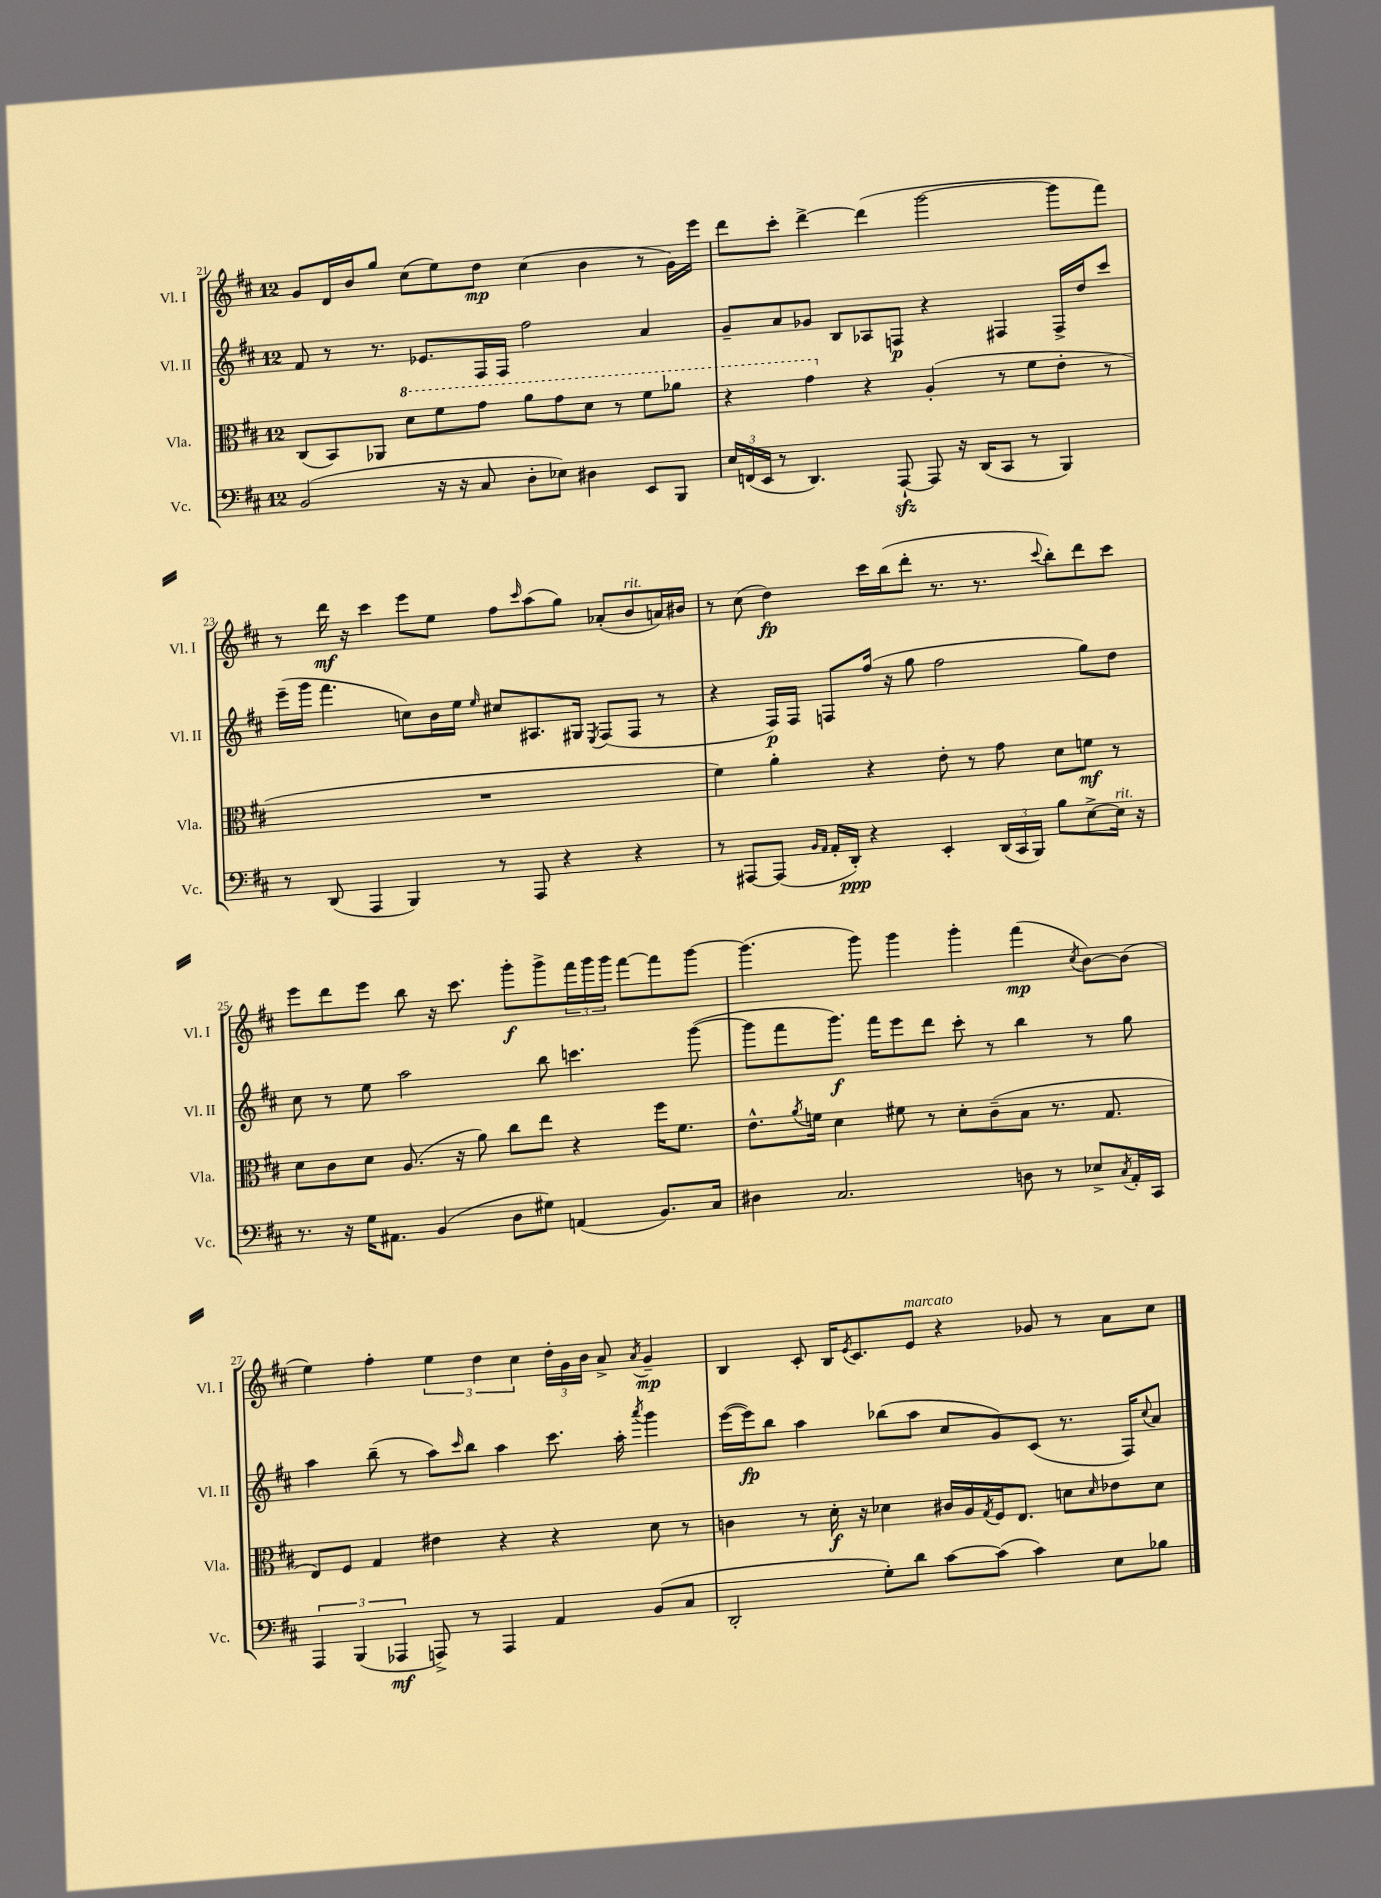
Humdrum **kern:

**kern	**dynam	**kern	**dynam	**kern	**dynam	**kern	**dynam
*part4	*part4	*part3	*part3	*part2	*part2	*part1	*part1
*staff4	*staff4	*staff3	*staff3	*staff2	*staff2	*staff1	*staff1
*I"Vc.	*	*I"Vla.	*	*I"Vl. II	*	*I"Vl. I	*
*I'Vc.	*	*I'Vla.	*	*I'Vl. II	*	*I'Vl. I	*
*clefF4	*	*clefC3	*	*clefG2	*	*clefG2	*
*k[f#c#]	*	*k[f#c#]	*	*k[f#c#]	*	*k[f#c#]	*
*M12/8	*	*M12/8	*	*M12/8	*	*M12/8	*
=21	=21	=21	=21	=21	=21	=21	=21
(2BB/	.	(8C#/L	.	8f#/	.	8g/L	.
.	.	8BB/)	.	8r	.	16d/L	.
.	.	.	.	.	.	16b/J	.
.	.	8AA-X/J	.	8.r	.	8gg/J	.
*	*	*8va	*	*	*	*	*
.	.	8dd\L	.	.	.	(8cc#\L	.
.	.	.	.	8.e-X/L	.	.	.
16r	.	8ff#\	.	.	.	8ee\)	.
16r	.	.	.	.	.	.	.
8C#/	.	8gg\J	.	16F#/L	.	8dd\J	mp
.	.	.	.	16F#/JJ	.	.	.
8D'\L	.	8aa\L	.	2ff#\	.	(4cc#\	.
8E-X\J)	.	8gg\	.	.	.	.	.
4D#X\	.	8dd\J	.	.	.	4b\	.
.	.	8r	.	.	.	.	.
8EE/L	.	8ff#\L	.	4a/	.	8r	.
8BBB/J	.	8aa-X\J	.	.	.	16g\LL)	.
.	.	.	.	.	.	16eee\JJ	.
=22	=22	=22	=22	=22	=22	=22	=22
24E/LL	.	4r	.	8g~/L	.	8ddd\L	.
(24FFn/	.	.	.	.	.	.	.
24EE/JJ	.	.	.	.	.	.	.
8r	.	.	.	8a/	.	8ccc#'\J	.
4.DD/)	.	4gg\	.	8g-X/J	.	[4ddd^\	.
.	.	.	.	8B/L	.	.	.
*	*	*X8va	*	*	*	*	*
.	.	4r	.	8A-X/	.	(4ddd\]	.
[8AAAzz`/	.	.	.	8Fn/J	p	.	.
8AAA/]	.	(4A'/	.	4r	.	[2ggg\	.
16r	.	.	.	.	.	.	.
(16DD/KL	.	.	.	.	.	.	.
8CC#/J	.	8r	.	4F#X/	.	.	.
8r	.	8f#\L	.	.	.	.	.
4BBB/)	.	8e'\J	.	16F#^/LL	.	8ggg\L]	.
.	.	.	.	16dd/J	.	.	.
.	.	8r	.	8ccc#/J	.	8fff#\J)	.
!!LO:LB:g=z
=23	=23	=23	=23	=23	=23	=23	=23
8r	.	1.r	.	(16eee~\LL	.	8r	.
.	.	.	.	16ggg\JJ	.	.	.
(8DD/	.	.	.	4.fff#\	.	16ddd\	mf
.	.	.	.	.	.	16r	.
4AAA/	.	.	.	.	.	4ccc#\	.
4BBB/)	.	.	.	8ccn\L)	.	8eee\L	.
.	.	.	.	16b\L	.	8ee\J	.
.	.	.	.	16ee\JJ	.	.	.
.	.	.	.	16qqee/	.	.	.
8r	.	.	.	8cc#X/L	.	8ff#\L	.
.	.	.	.	.	.	16qqccc#/	.
8AAA/	.	.	.	8.A#X/	.	(8aa\	.
4r	.	.	.	.	.	8gg\J)	.
.	.	.	.	16G#X/Jk	.	.	.
.	.	.	.	8qE/	.	.	.
.	.	.	.	(8F#/L	.	(8a-X'/L	.
!	!	!	!	!	!	!LO:TX:a:i:t=rit.	!
4r	.	.	.	8F#/J	.	8b/	.
.	.	.	.	8r	.	16an/L)	.
.	.	.	.	.	.	16b#X/JJ	.
=24	=24	=24	=24	=24	=24	=24	=24
8r	.	4f#\)	.	4r	.	8r	.
[8AAA#X/L	.	.	.	.	.	(8cc#\	.
(8AAA#/J]	.	4a'\	.	16F#/LL)	p	4dd\)	fp
.	.	.	.	16F#/JJ	.	.	.
16qqBB/LL	.	.	.	.	.	.	.
16qqAA/JJ	.	.	.	.	.	.	.
16AA'/LL	.	.	.	8Fn/L	.	.	.
16DD'/JJ)	ppp	.	.	.	.	.	.
4r	.	4r	.	(16ff#/Jk	.	16ccc#\LL	.
.	.	.	.	16r	.	(16bb\J	.
.	.	.	.	8gg\	.	8ddd'\J	.
4EE'/	.	8e'\	.	2ff#\	.	8.r	.
.	.	8r	.	.	.	.	.
.	.	.	.	.	.	8.r	.
(24DD/LL	.	8g\	.	.	.	.	.
24CC#/	.	.	.	.	.	.	.
24BBB/JJ)	.	.	.	.	.	.	.
.	.	.	.	.	.	8qqccc#/	.
8B\L	.	8d\L	.	.	.	8bb'\L)	.
[8E^\	.	8fn\J	mf	8gg\L)	.	8ddd\	.
!LO:TX:a:i:t=rit.	!	!	!	!	!	!	!
16E\Jk]	.	8r	.	8dd\J	.	8ccc#\J	.
16r	.	.	.	.	.	.	.
!!LO:LB:g=z
=25	=25	=25	=25	=25	=25	=25	=25
8.r	.	8d\L	.	8cc#\	.	8eee\L	.
.	.	8c#\	.	8r	.	8ddd\	.
16r	.	.	.	.	.	.	.
16G\KL	.	8d\J	.	8ee\	.	8eee\J	.
8.AA#X\J	.	.	.	.	.	.	.
.	.	(8.A/	.	2aa\	.	8bb\	.
(4BB/	.	.	.	.	.	16r	.
.	.	16r	.	.	.	8.ccc#\	.
.	.	8a\)	.	.	.	.	.
8D\L	.	8cc#\L	.	.	.	8ggg'\L	f
8G#X\J)	.	8ee\J	.	8bb\	.	8ggg^\	.
(4AAn/	.	4r	.	4.cccn\	.	24fff#\L	.
.	.	.	.	.	.	24ggg\	.
.	.	.	.	.	.	24ggg\JJ	.
.	.	.	.	.	.	[8fff#\L	.
8.BB/L)	.	16ff#\KL	.	.	.	8fff#\]	.
.	.	8.f#\J	.	.	.	.	.
.	.	.	.	([8ggg\	.	[8ggg\J	.
16C#/Jk	.	.	.	.	.	.	.
=26	=26	=26	=26	=26	=26	=26	=26
4D#X\	.	8.e^^\L	.	8ggg\L]	.	(4.ggg\]	.
.	.	.	.	8fff#\	.	.	.
.	.	8qa/	.	.	.	.	.
.	.	16fn\Jk	.	.	.	.	.
2.C#/	.	4d\	.	8.ggg\J)	f	.	.
.	.	.	.	.	.	8ggg\)	.
.	.	.	.	16fff#\KL	.	.	.
.	.	8f#X\	.	8eee\	.	4ggg\	.
.	.	8r	.	8ddd\J	.	.	.
.	.	8d'\L	.	8ccc#'\	.	4ggg'\	.
.	.	(8c#~\	.	8r	.	.	.
8Dn\	.	8B\J	.	4bb\	.	(4fff#\	mp
8r	.	8.r	.	.	.	.	.
.	.	.	.	.	.	8qcc#/	.
8E-X^/L	.	.	.	8r	.	[8b\L)	.
.	.	8.G/	.	.	.	.	.
8qC#/	.	.	.	.	.	.	.
16AA'/L	.	.	.	8gg\	.	(8b\J]	.
16CC#/JJ	.	.	.	.	.	.	.
!!LO:LB:g=z
=27	=27	=27	=27	=27	=27	=27	=27
6AAA/	.	8E/L)	.	4aa\	.	4ee\)	.
.	.	8F#/J	.	.	.	.	.
(6BBB/	.	.	.	.	.	.	.
.	.	4G/	.	(8bb~\	.	4ff#'\	.
6AAA-X/	mf	.	.	.	.	.	.
.	.	.	.	8r	.	.	.
8AAAn^/)	.	4e#X\	.	8aa\L)	.	6ee\	.
.	.	.	.	16qqccc#/	.	.	.
8r	.	.	.	8bb\J	.	.	.
.	.	.	.	.	.	6dd\	.
4AAA/	.	4r	.	4aa\	.	.	.
.	.	.	.	.	.	6cc#\	.
4AA/	.	4r	.	8.ccc#\	.	24dd'\LL	.
.	.	.	.	.	.	24g\	.
.	.	.	.	.	.	24b\JJ	.
.	.	.	.	.	.	8a^/	.
.	.	.	.	16aa'\	.	.	.
.	.	.	.	8qaaa/	.	8qa/	.
(8BB/L	.	8d\	.	4ggg\	.	4g~/	mp
8C#/J	.	8r	.	.	.	.	.
=28	=28	=28	=28	=28	=28	=28	=28
2DD'/	.	4cn\	.	([16eee\LL	.	4B/	.
.	.	.	.	16eee\J])	fp	.	.
.	.	.	.	8bb\J	.	.	.
.	.	8r	.	4aa\	.	8c#'/	.
.	.	16d'\	f	.	.	16B/KL	.
.	.	.	.	.	.	8qe/	.
.	.	16r	.	.	.	8.c#/	.
8G'\L)	.	4d-X\	.	(8bb-X\L	.	.	.
!	!	!	!	!	!	!LO:TX:a:i:t=marcato	!
8d\J	.	.	.	8aa\J	.	8e/J	.
[8c#\L	.	16c#X/LL	.	8cc#/L	.	4r	.
.	.	16A/	.	.	.	.	.
.	.	8qG/	.	.	.	.	.
(8c#\J]	.	16F#/J	.	8g/)	.	.	.
.	.	8.E/J	.	.	.	.	.
4c#\)	.	.	.	(8c#/J	.	8g-X/	.
.	.	8dn\L	.	8.r	.	8r	.
.	.	16qqd/	.	.	.	.	.
8E\L	.	8e-X\	.	.	.	8a\L	.
.	.	.	.	16F#/KL)	.	.	.
.	.	.	.	8qqcc#/	.	.	.
8B-X\J	.	8d\J	.	8a/J	.	8cc#\J	.
==	==	==	==	==	==	==	==
*-	*-	*-	*-	*-	*-	*-	*-
